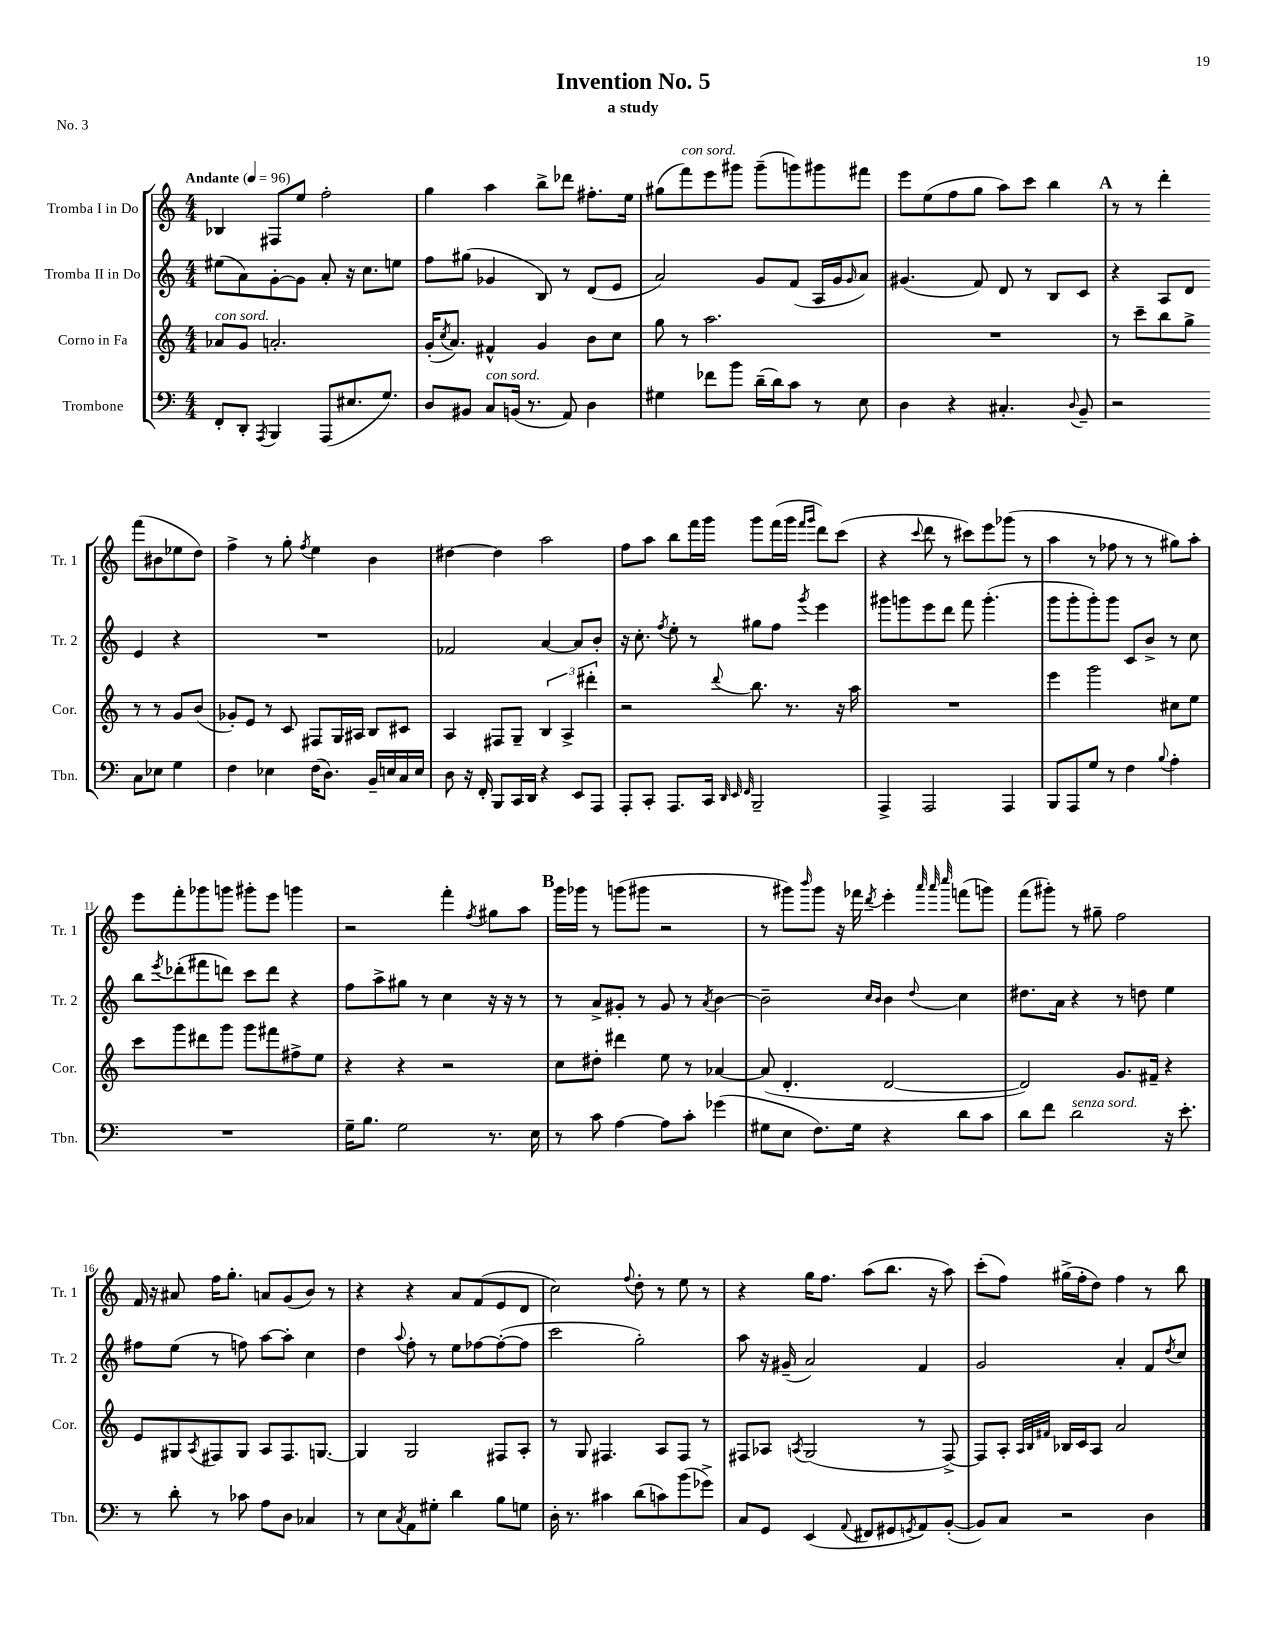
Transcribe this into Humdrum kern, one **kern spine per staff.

**kern	**kern	**kern	**kern
*staff4	*staff3	*staff2	*staff1
*clefF4	*clefG2	*clefG2	*clefG2
*k[]	*k[]	*k[]	*k[]
*M4/4	*M4/4	*M4/4	*M4/4
*MM96	*MM96	*MM96	*MM96
8FF'	8a-	(8ee#	4B-
8DD'	8g	8a)	.
8qAAA	.	.	.
4BBB	2.a'	[8g'	8F#
.	.	8g]	8ee
(8AAA	.	8a'	2ff'
8.E#	.	16r	.
.	.	8.cc	.
8.G)	.	.	.
.	.	8ee	.
=	=	=	=
8D	(16g'	8ff	4gg
.	8qcc	.	.
.	8.a)	.	.
8BB#	.	(8gg#	.
8C	4f#^^	4g-	4aa
(16BB	.	.	.
8.r	.	.	.
.	4g	8B)	8bb^
8AA)	.	8r	8ddd-
4D	8b	(8d	8.ff#'
.	8cc	8e	.
.	.	.	16ee
=	=	=	=
4G#	8gg	2a)	(8gg#
.	8r	.	8fff)
8f-	2.aa	.	8eee
8b	.	.	8ggg#
(16d~	.	8g	(8ggg#~
16d)	.	.	.
8c	.	(8f	8ggg)
8r	.	16A	8ggg#
.	.	16g	.
.	.	16qqg	.
8E	.	8a)	8fff#
=	=	=	=
4D	1r	(4.g#	8eee
.	.	.	(8ee
4r	.	.	8ff
.	.	8f)	8gg
4.C#'	.	8d	8aa)
.	.	8r	8ccc
.	.	8B	4bb
8qqD	.	.	.
8BB~	.	8c	.
=	=	=	=
2r	8r	4r	8r
.	8ccc~	.	8r
.	8bb	8A	4ddd'
.	8gg^	8d	.
8C	8r	4e	(8fff
8E-	8r	.	8b#
4G	8g	4r	8ee-
.	(8b	.	8dd)
=	=	=	=
4F	8g-')	1r	4ff^
.	8e	.	.
4E-	8r	.	8r
.	8c	.	8gg'
.	.	.	8qff
(16F	8F#	.	4ee
8.D)	.	.	.
.	16G	.	.
.	16A#	.	.
16BB~	8B	.	4b
16E	.	.	.
16C	8c#	.	.
16E	.	.	.
=	=	=	=
8D	4A	2f-	[4dd#
16r	.	.	.
16FF'	.	.	.
8BBB	8F#	.	4dd#]
16CC	8G~	.	.
16DD	.	.	.
4r	6B	[4a	2aa
.	6A^	.	.
8EE	.	8a]	.
.	6ddd#'	.	.
8AAA	.	8b'	.
=	=	=	=
8AAA'	2r	16r	8ff
.	.	8.cc'	.
8CC'	.	.	8aa
.	.	8qff	.
8.AAA	.	8ee'	8bb
.	.	8r	16fff
16CC	.	.	16ggg
32qqDD	.	.	.
32qqEE	.	.	.
32qqFF	8qqddd	.	.
2BBB~	8.bb	8gg#	8ggg
.	.	8ff	(16fff
.	8.r	.	16ggg
.	.	.	16qqfff
.	.	8qggg	16qqggg
.	.	4eee	8ddd)
.	16r	.	(8ccc
.	16aa	.	.
=	=	=	=
4AAA^	1r	8ggg#	4r
.	.	8ggg	.
.	.	.	8qqccc
2AAA	.	8eee	8ddd
.	.	8ddd	8r
.	.	8fff	8ccc#)
.	.	(4.ggg'	8eee
4AAA	.	.	(8ggg-
.	.	.	8r
=	=	=	=
8BBB	4eee	8ggg	4aa
8AAA	.	8ggg'	.
8G	2ggg	8ggg')	8r
8r	.	8ggg	8ff-
4F	.	8c	8r
.	.	8b^	8r
8qqB	.	.	.
4A'	8cc#	8r	8gg#)
.	8ee	8cc	8aa'
=	=	=	=
1r	8ccc	8bb	8eee
.	.	8qeee	.
.	8ggg	(8ddd-'	8fff'
.	8ddd#	8fff#	8ggg-
.	8ggg	8ddd)	8ggg
.	8ggg	8ccc	8ggg#'
.	8fff#	8ddd	8eee
.	8ff#^	4r	4ggg
.	8ee	.	.
=	=	=	=
16G~	4r	8ff	2r
8.B	.	.	.
.	.	8aa^	.
2G	4r	8gg#	.
.	.	8r	.
.	2r	4cc	4fff'
.	.	.	8qff
8.r	.	16r	8gg#
.	.	16r	.
.	.	8r	8aa
16E	.	.	.
=	=	=	=
8r	8cc	8r	16ggg
.	.	.	16ggg-
8c	8dd#'	8a^	8r
[4A	4ddd#	8g#'	(8ggg
.	.	8r	8ggg#
8A]	8ee	8g#	2r
8c'	8r	8r	.
.	.	8qa	.
(4g-	[4a-	[4b	.
=	=	=	=
8G#	(8a-]	2b~]	8r
8E	4.d'	.	8ggg#)
.	.	.	16qqbbb
8.F)	.	.	8ggg#
.	.	.	16r
16G#	.	.	16fff-
.	.	16qqcc	.
.	.	16qqb	8qddd
4r	[2d	4b	4eee'
.	.	.	32qqaaa
.	.	.	32qqaaa
.	.	8qqdd	32qqcccc
8d	.	4cc	(8fff
8c	.	.	8ggg)
=	=	=	=
8d	2d])	8.dd#	(8fff
8f	.	.	8ggg#')
.	.	16a	.
2d	.	4r	8r
.	.	.	8gg#~
.	8.g	8r	2ff
.	.	8dd	.
.	16f#~	.	.
16r	4r	4ee	.
8.e'	.	.	.
=	=	=	=
8r	8e	8ff#	16f
.	.	.	16r
8d'	8G#	(8ee	8a#
.	8qA	.	.
8r	8F#	8r	16ff
.	.	.	8.gg'
8c-	8G#	8ff)	.
8A	8A	[8aa	8a
8D	8.F#	8aa']	(8g
4C-	.	4cc	8b)
.	[8.G	.	.
.	.	.	8r
=	=	=	=
8r	4G]	4dd	4r
8E	.	.	.
8qC	.	8qqaa	.
8AA	2G	8ff'	4r
8G#'	.	8r	.
4d	.	8ee	8a
.	.	[8ff-	(8f
8B	8F#	(8ff-'_	8e
8G	8A'	8ff-]	8d
=	=	=	=
16D'	8r	2ccc	2cc)
8.r	.	.	.
.	8G	.	.
4c#	4.F#	.	.
.	.	.	8qqff
(8d	.	2gg')	8dd'
8c)	8A	.	8r
(8b	8F#	.	8ee
8g-^)	8r	.	8r
=	=	=	=
8C	8F#	8aa	4r
8GG	8A-	16r	.
.	.	(16g#~	.
.	8qA	.	.
(4EE	(2G	2a)	16gg
.	.	.	8.ff
8qqAA	.	.	.
8FF#	.	.	(8aa
8GG#	.	.	8.bb
8qGG	.	.	.
8AA)	8r	4f	.
.	.	.	16r
([8BB'	[8F#^)	.	8aa)
=	=	=	=
8BB])	8F#]	2g	(8ccc'
8C	8A'	.	8ff)
.	32qqA	.	.
.	32qqB	.	.
.	32qqf#	.	.
2r	16B-	.	(16gg#^
.	16c	.	16ff'
.	8A	.	8dd)
.	2a	4a'	4ff
4D	.	8f	8r
.	.	8qdd	.
.	.	8cc	8bb
==	==	==	==
*-	*-	*-	*-
